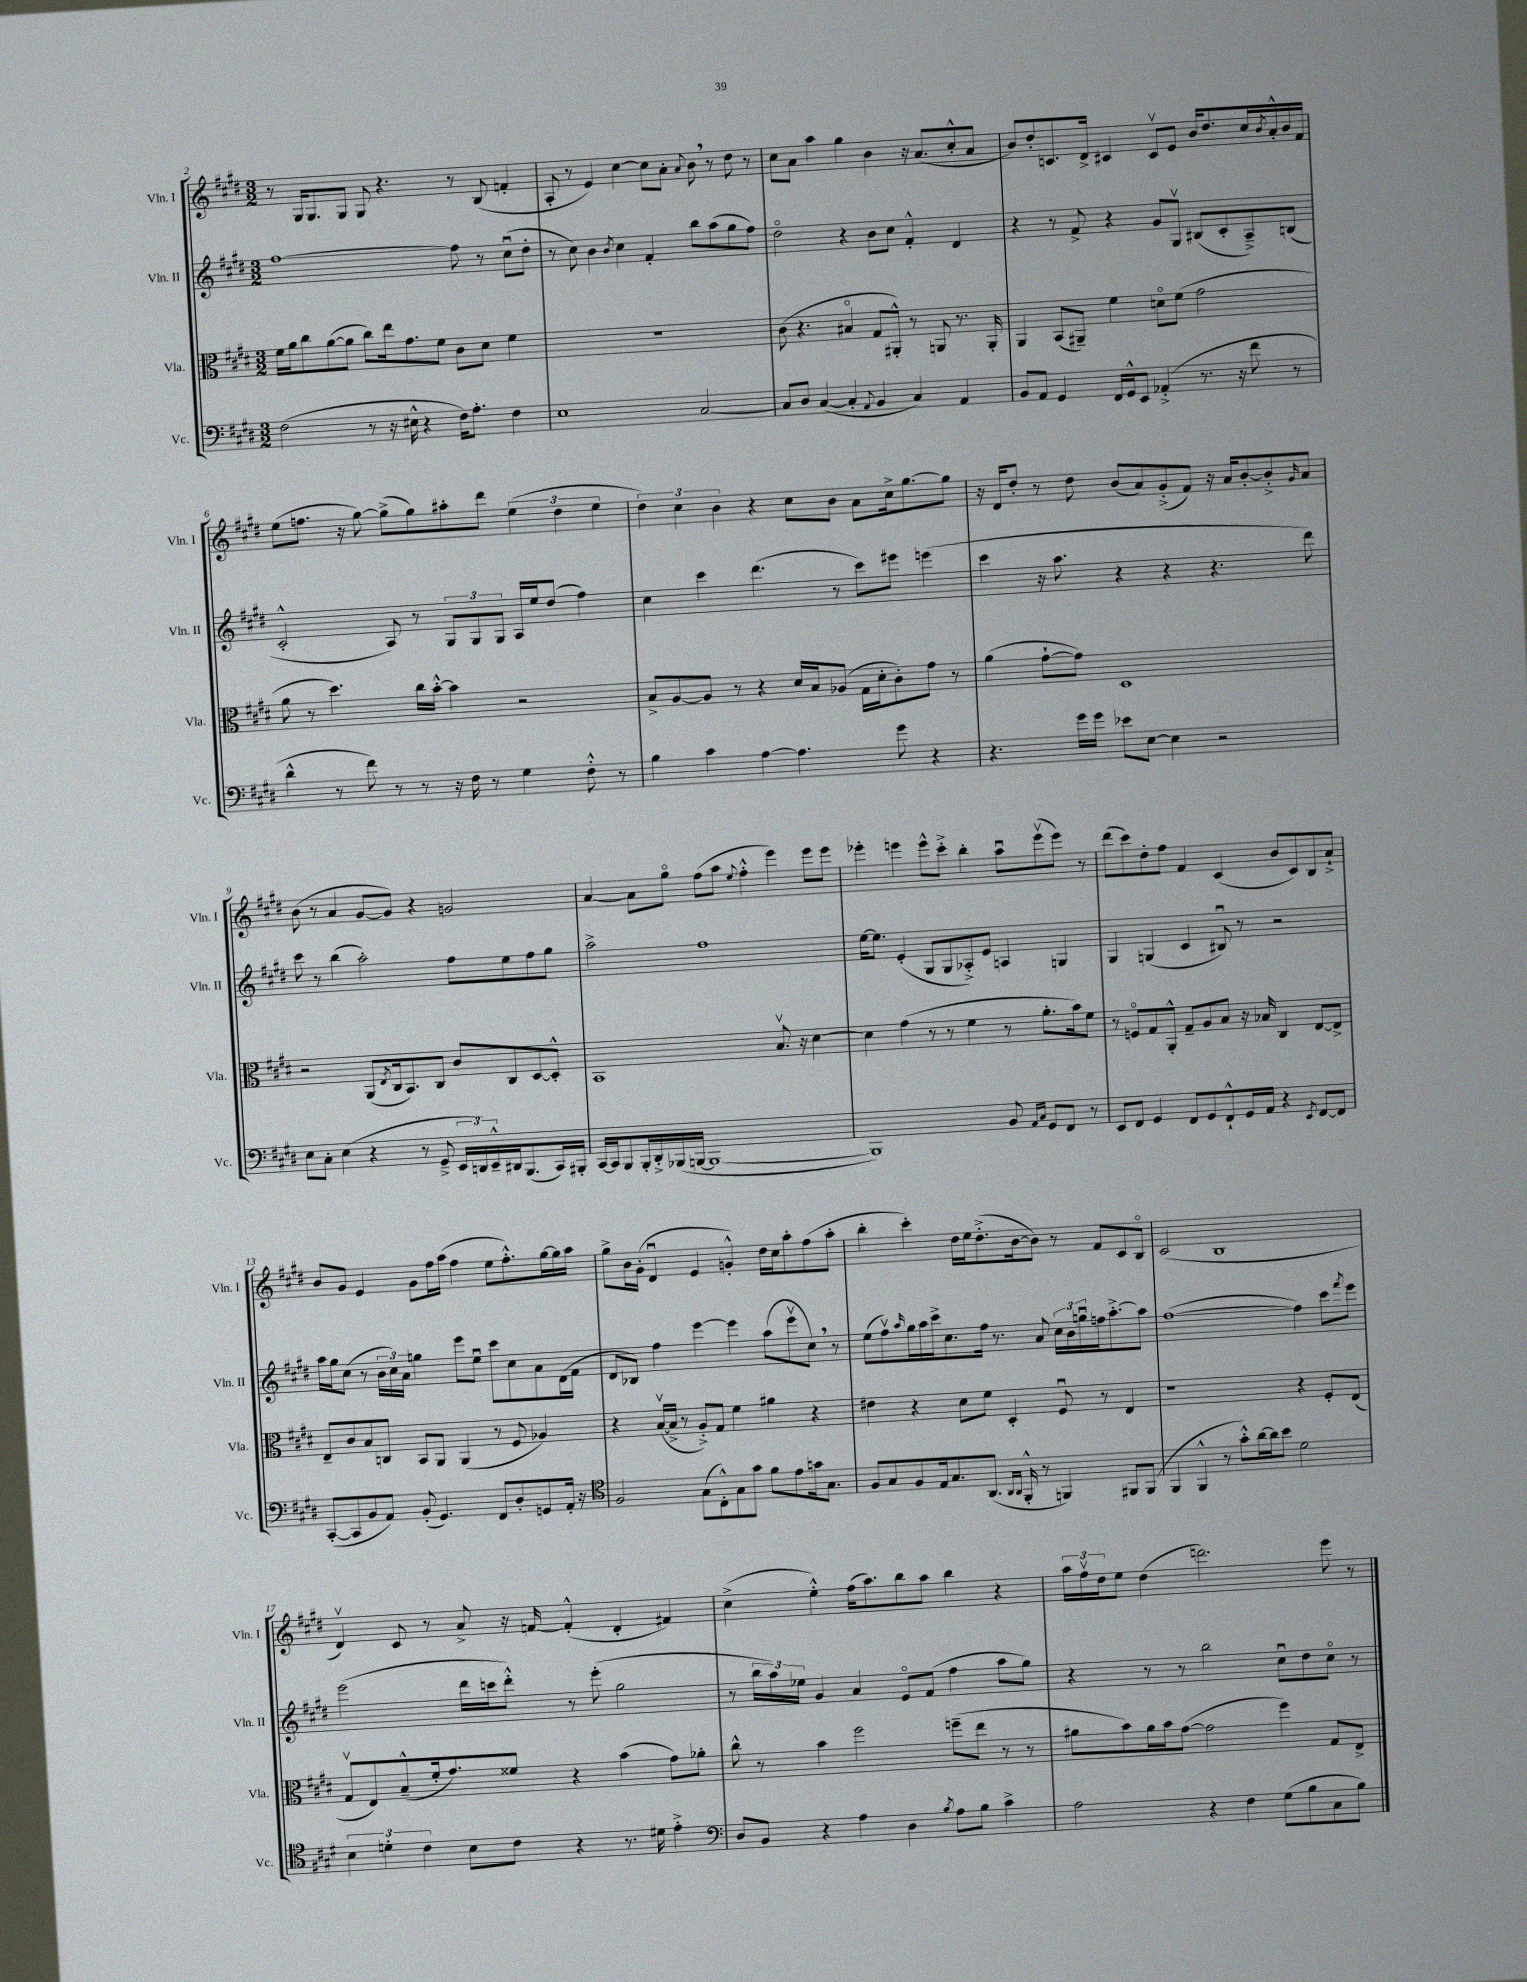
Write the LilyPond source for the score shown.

<<
\new StaffGroup <<
\new Staff = "s0" \with { instrumentName = "Vln. I" shortInstrumentName = "Vln. I" } {
    \clef treble \key e \major \numericTimeSignature \time 3/2
    r8 gis16 gis8. gis8 gis8 r4. r8 b8( f'4-. |
    a8-. r8 e'4) cis''4~ cis''8 a'8-. \appoggiatura { a'8 } b'8 \breathe r8 dis''8 r8 |
    cis''8 a'8 a''4 gis''4 b'4 r16 a'8.( cis''8-.-^ a'8 |
    b'8) dis''8-. c'8. dis'16-> cis'4 cis'8\upbow e'8 b'16 dis''8. cis''16 \acciaccatura { b'8 } a'16-.-^ b'16 fis'16 |
    e''8( f''8. r16 gis''8~) gis''8->( gis''8) ais''8-. dis'''8 \tuplet 3/2 { e''4( dis''4 e''4 } |
    \tuplet 3/2 { dis''4) cis''4 b'4 } r4 cis''8 b'8 a'8 cis''16-> gis''8.~ gis''8 |
    r16 dis'16 dis''8-. r8 dis''8 b'8( a'8) gis'8-.->( fis'8) r16 a'16 b'8~-. b'8-.-> \grace { gis'16 } a'8 |
    b'8( r8 a'4 gis'8~ gis'8) r4 g'2 |
    a'4~ a'8 gis''8\flageolet fis''8( a''8 \appoggiatura { e''8 } fis''4-.-^ e'''4) e'''8 e'''8 |
    ees'''4-. e'''4 e'''8-^ cis'''8-.-> b''4-. a''8\downbow e'''8\upbow( e'''8) r8 |
    dis'''8( cis'''8) dis''8-. fis''8 fis'4 cis'4( b'8 cis'8) b8 a'8-!-> |
    b'8 gis'8 e'4 gis'8 fis''16 a''16( fis''4 e''8 fis''8.-.-^) gis''16~ gis''16 a''16 |
    gis''8-> b'16 gis'16-.( dis'4\downbow e'4 g'4-.-^) dis''16 cis''16 a''8-. fis''8( a''8-. |
    b''4-. cis'''4-.) dis''16 e''16 dis''8.-.->( b'16~ b'8) r8 fis'8 cis'8 b8\flageolet |
    cis'2( b1 |
    dis'4\upbow) cis'8 r8 a'8-> r16 f'16~ f'4-.-^( dis'4-. fis'4) |
    cis''4->( e''4-.-^) fis''16( a''8.) b''8 a''8 b''4 r4 |
    \tuplet 3/2 { a''16 fis''16\upbow dis''16 } e''8 dis''4( d'''2.) e'''8 r8 \bar "|." |
}
\new Staff = "s1" \with { instrumentName = "Vln. II" shortInstrumentName = "Vln. II" } {
    \clef treble \key e \major \numericTimeSignature \time 3/2
    fis''1~ fis''8 r8 cis''8\downbow( dis''8-. |
    r8 cis''8) b'4 \acciaccatura { b'8 } cis''4 fis'4-. b''8 a''8( gis''8 fis''8) |
    dis''2\flageolet r4 b'8 cis''8 fis'4-.-^ dis'4 |
    r4 r8 fis'8-> r4 gis'8 gis8\upbow bis8( cis'8-. a8--->) b8( |
    cis'2-.-^ a8) r8 \tuplet 3/2 { gis8 gis8 gis8 } a16 e''16 dis''8( fis''4) |
    cis''4 cis'''4 dis'''4.( r8 cis'''8) eis'''8 e'''4( |
    cis'''4 r16 a''8. r4 r4 r4. dis'''8) |
    cis'''8 r8 b''4( a''2-.) fis''8 e''8 fis''8 gis''8 |
    a''2-> fis''1 |
    e''16~ e''8. e'4-.( gis8 gis8 aes8-.->) e'8 a4 g4 |
    gis4 g4( cis'4 bis8\downbow) r8 r2 |
    a''16 gis''16 cis''8( r8 \tuplet 3/2 { b'16 cis''16) a'16 } g''4 e'''8 e''8\downbow cis'''8 cis''8 a'8 dis'16( fis'16 |
    dis'8 bes8) fis''4 e'''4~ e'''4 a''8( e'''8\upbow cis''8) \breathe r8 |
    e''8( fis''8\upbow) \grace { a''16 } gis''16 a''16 cis'''16-> cis''8. fis''16 r8. a'8 \tuplet 3/2 { cis''16 b'16 g''16\downbow } f''16 a''8.~-.-> a''8 |
    fis''1~( fis''4) cis'''8 \acciaccatura { fis'''8 } e'''8 |
    e'''2( dis'''16 c'''16 dis'''8-.-^) r8 e'''8-.( gis''2 |
    r8 \tuplet 3/2 { b''16 a''16) ees''16 } gis'4 a'4 e'8\flageolet fis'8( fis''4 a''8 gis''8) |
    r4 r8 r8 b''2 cis''8\downbow dis''8 cis''8\flageolet r8 \bar "|." |
}
\new Staff = "s2" \with { instrumentName = "Vla." shortInstrumentName = "Vla." } {
    \clef alto \key e \major \numericTimeSignature \time 3/2
    fis'16 a'16 cis''8 a'8~( a'8 cis''8) e''16 gis'8. fis'8 cis'8 dis'8 fis'4 |
    R1. |
    cis'8( r4. bis4\flageolet gis8 ais,8-.-^) r8 a,8 r8. a,16-. |
    a,4 b,8( ais,8--) fis'4 d'8\flageolet fis'8( gis'2 |
    a'8 r8 dis''4.) cis''16 b'16~-.-^ b'4 r2 |
    b8-> a8~ a8 r8 r4 dis'16 b16 aes8( gis16 dis'16-. cis'8-.) gis'8 r8 |
    a'4( gis'8~-! gis'8) dis1 |
    r2 a,8( \acciaccatura { e8 } cis16 b,8.) cis8 cis'8 cis8 dis8~ dis8-.-^ |
    b,1 b8.\upbow r16 dis'4~ |
    dis'4 gis'4( r8 r8 fis'4 r8 a'8.-. b'16) fis'8 |
    r8 f8\flageolet gis8 a,8-.-^ gis8-- a8 b8 r16 bes16 cis4 e8~ e8-> |
    e8-- cis'8 b8 c8 b,8 a,8 a,4( r8 fis8 aes4) |
    r4 b16~\upbow( b16-> r8 a8-.->) gis8 fis'4 ais'4 r4 |
    eis'4 r4 dis'8 fis'8 dis4-. fis8\downbow r8 e4 |
    r1 r4 fis8-. e8( |
    gis8\upbow e8) b8---^( fis'16-. gis'8.) fisis'8 r4 b'4( gis'8) aes'8-. |
    cis''8-^ r8 b'4 fis''2 f''8--( e''8 r8 r8 |
    ais'8 b'8) ais'16 b'16 gis'8~( gis'2 fis''4) gis8 e8-> \bar "|." |
}
\new Staff = "s3" \with { instrumentName = "Vc." shortInstrumentName = "Vc." } {
    \clef bass \key e \major \numericTimeSignature \time 3/2
    fis2( r8 r16 eis16-^ r4 fis16) a8.-. fis4 |
    e1 cis2~ |
    cis8 dis8 cis4~( cis4-. \appoggiatura { a,8 } b,4 cis4) a,4 |
    b,8 a,8 gis,4 fis,16 gis,16-^ e,8 aes,4-.->( r8. r16 fis'8 r8 |
    dis'4-^ r8 fis'8) r8 r8 r16 fis16 r8 gis4 fis8-.-^ r8 |
    b4 cis'4 a4~ a4. gis'8 r4 |
    r4. gis'16 gis'16 ees'8 e8~ e4 r2 |
    e8 cis8-. e4( r4 r8 gis,8---> \tuplet 3/2 { e,16 d,16) e,16---^ } dis,16 b,,8.( cis,16) bis,,16-. |
    cis,16~ cis,16 b,,8 b,,16-. dis,16-.-> bes,,16( b,,16~ b,,1~ |
    b,,1) b,8 \grace { a,16 cis16 } gis,8 fis,8 r8 |
    e,8 fis,8 gis,4 fis,8 gis,8 fis,8-!-^ gis,16 a,16 r4 \acciaccatura { e,8 } fis,8~ fis,8 |
    cis,8~-.( cis,8 b,8 a,8) b,8-.( gis,4.) fis,8 dis8-. g,8 a,16-. r16 |
    \clef tenor fis2 gis8( cis8-.-^) gis8 gis'8 fis'8 e'8 g'16 gis8. |
    fis8 gis8 fis8 e16 gis8. a,8.( \grace { a,16 a,16 } fis,16-.-^ r8 f,4) fis,8 fis,8( |
    fis,4 fis,4-^ r8 gis'8-.-^) a'16~ a'16 b'8 dis'2 |
    \tuplet 3/2 { b4 d'4-. cis'4 } b8 cis'8 r4 r8. dis'16 e'4-.-> |
    \clef bass dis8 b,8 r4 a4 dis4 \acciaccatura { b8 } a8 b8 cis'4-> |
    a2 r4 fis4 gis8( b8 cis8 b8) \bar "|." |
}
>>
>>
\layout { \context { \Score currentBarNumber = #2 } }
